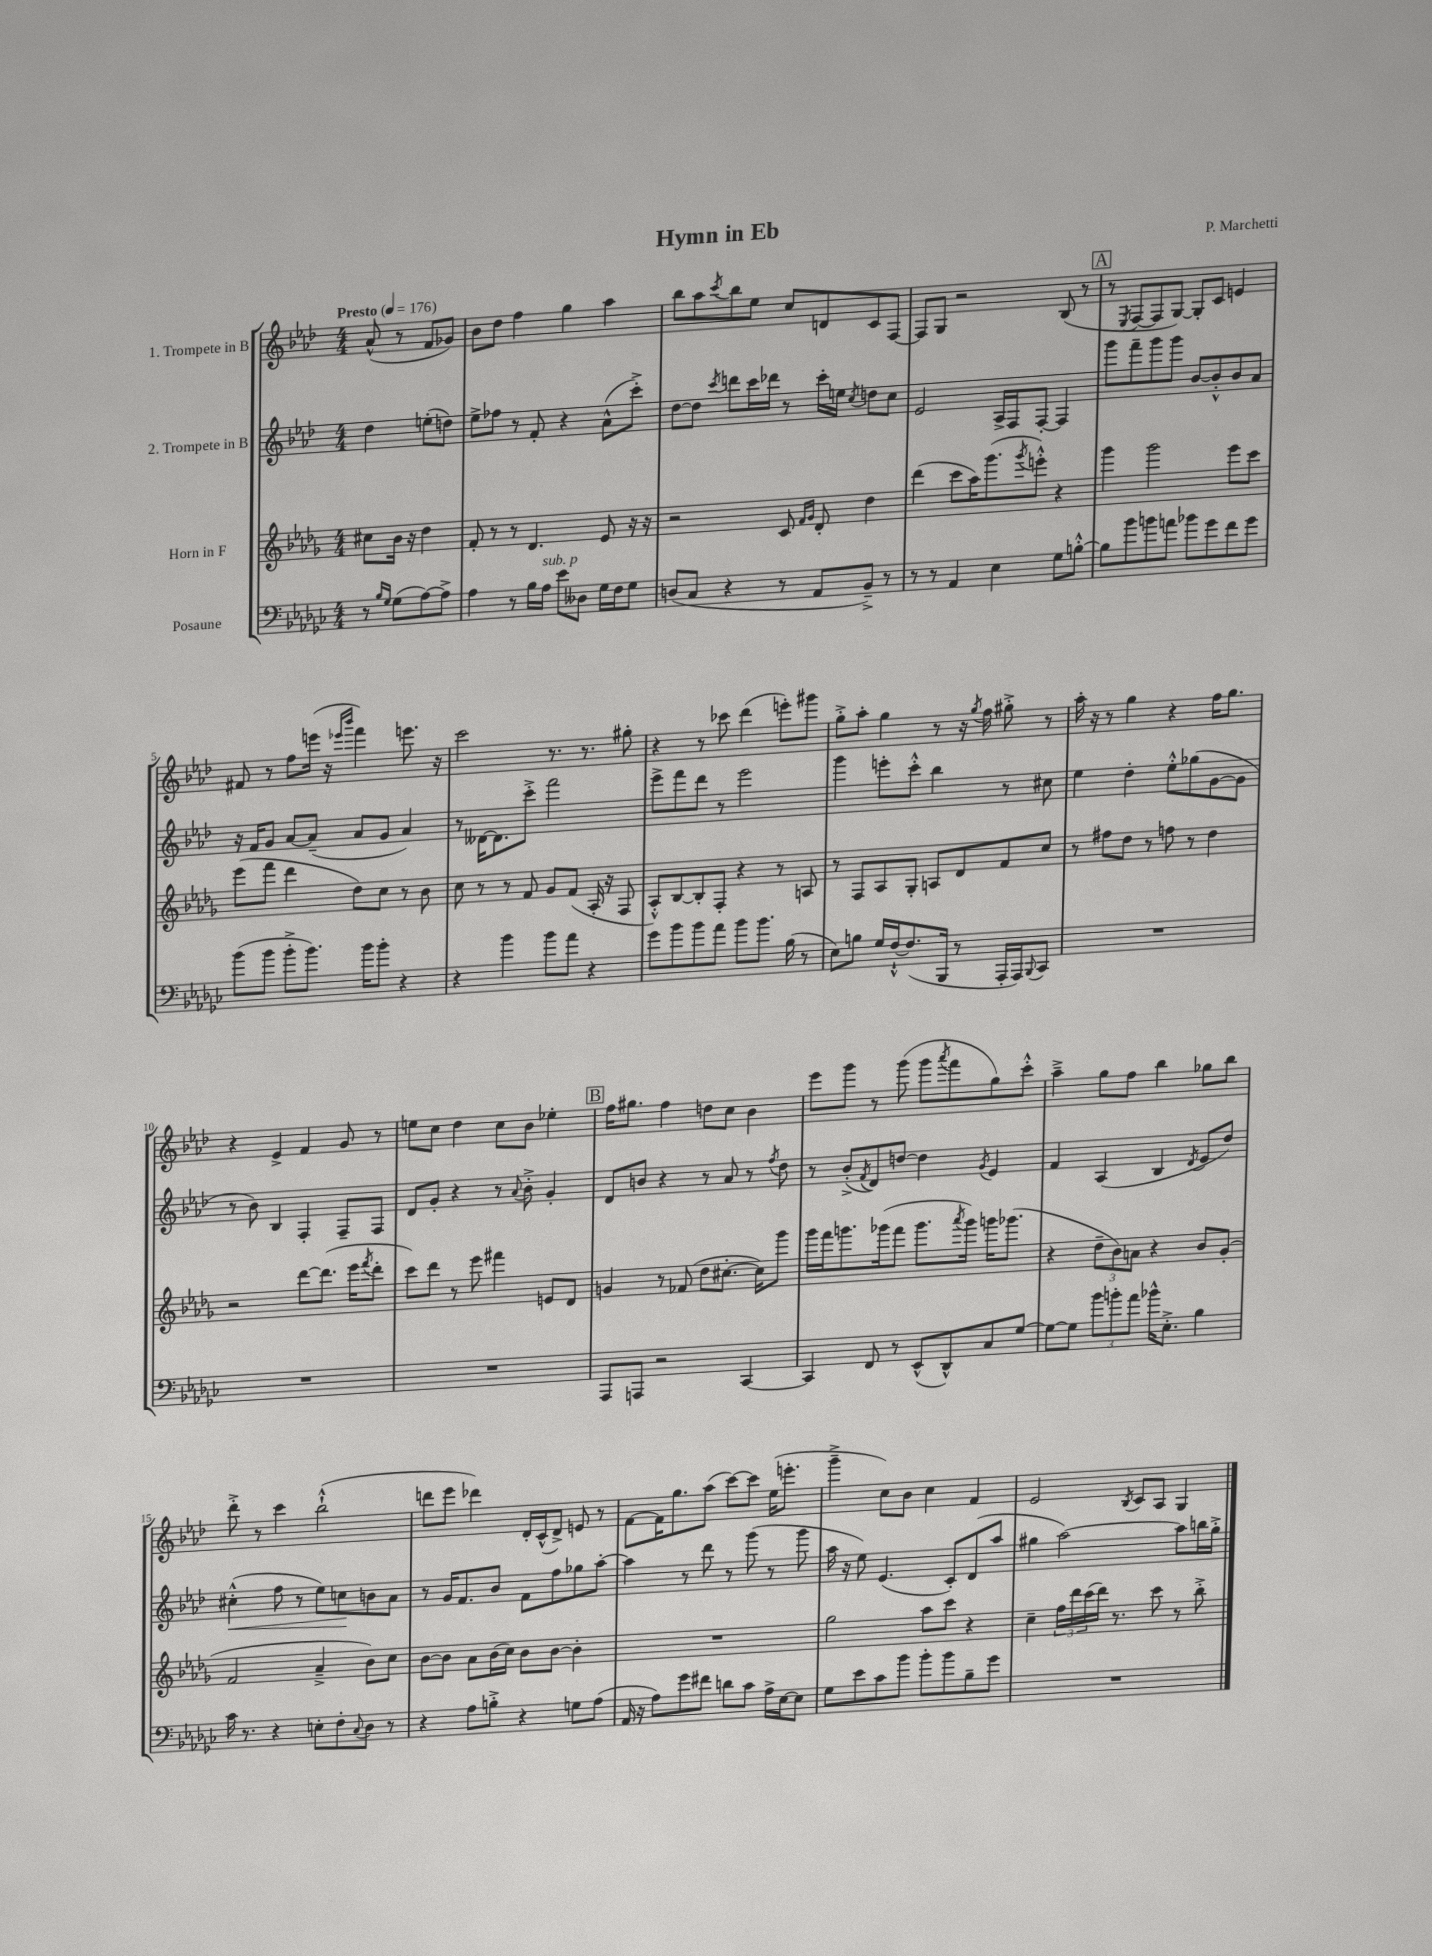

**kern	**kern	**kern	**kern
*staff4	*staff3	*staff2	*staff1
*clefF4	*clefG2	*clefG2	*clefG2
*k[b-e-a-d-g-c-]	*k[b-e-a-d-g-]	*k[b-e-a-d-]	*k[b-e-a-d-]
*M4/4	*M4/4	*M4/4	*M4/4
*MM176	*MM176	*MM176	*MM176
8r	8cc#\L	4dd-\	(8a-^^/
16qqB-/LL	.	.	.
16qqG-/JJ	.	.	.
(8G-\L	16b-\Jk	.	8r
.	16r	.	.
[8A-\)	4dd-\	(8ee'\L	8f/L
8A-^\]J	.	8dd\J)	8g-/J)
=	=	=	=
4A-\	8f'/	8ee-^\L	8b-\L
.	8r	8ff-\J	8dd-\J
8r	8r	8r	4ff\
16B-\LL	4.d-/	8f'/	.
16A-\JJ	.	.	.
8e-\L	.	4r	4gg\
8D--\J	.	.	.
16G-\LL	8e-/	(8a-^^\L	4aa-\
16F\J	.	.	.
8G-\J	16r	8ccc'^\J)	.
.	16r	.	.
=	=	=	=
(8D/L	2r	[8dd-\L	8bb-\L
8C-/J	.	8dd-\]J	8aa-\
.	.	8qccc/	8qccc/
4r	.	8ddd\L	8bb-\
.	.	16ccc\L	8ee-\J
.	.	16ddd-\JJ	.
8r	8c/	8r	8cc/L
.	16qqf/LL	.	.
.	16qqg-/JJ	.	.
8AA-/L	8d-'/	16ccc'\LL	8d/
.	.	16ee\JJ	.
.	.	8qcc/	.
8BB-~^/J)	4dd-\	8dd\L	8c/
8r	.	8cc\J	[8F/J
=	=	=	=
8r	(4ddd-\	2e-/	8F/]L
8r	.	.	8G/J
4AA-/	8ccc\L	.	2r
.	16aa-\K)	.	.
.	(8.ggg-\	.	.
4E-\	.	16A-^/LL	.
.	.	16F/J	.
.	8qggg-/	.	.
.	8eee'^^\J)	[8F'/J	.
8G-\L	4r	4F/]	(8B-/
[8B'^^\J	.	.	8r
=	=	=	=
8B\]L	4ggg-\	8ggg\L	8r
.	.	.	8qE-/
8b-\	.	8fff~\	[8F/L
8b\	2ggg-\	8ggg\	8F/]
8a\J	.	8ggg\J	[8G/J)
8b-\L	.	[8b-/L	8G'/]L
8g-\	.	8b-'^^/]	8c/J
8f\	8eee-\L	8b-/	4e/
8g-\J	8ccc\J	8a-/J	.
=	=	=	=
(8b-\L	(8eee-\L	16r	8f#/
.	.	16f/LK	.
8b-\J	8fff\J	8g/J	8r
8b-'^\L	4ddd-\	[8a-/L	8ff\L
8.b-\J)	.	(8a-~/]J	(16eee\Jk
.	.	.	16r
.	.	.	16qqeee-/LL
.	.	.	16qqbbb-/JJ
.	8dd-\L)	8a-/L	4fff\)
16b-\LK	.	.	.
8b-'\J	8cc\J	8g/J	.
4r	8r	4a-/)	8.eee\
.	8b-\	.	.
.	.	.	16r
=	=	=	=
4r	8cc\	8r	2ccc\
.	8r	[16d--\LK	.
.	.	8.d--\]	.
4b-\	8r	.	.
.	8f/	8ccc'^\J	.
8b-\L	8g-/L	2fff\	8.r
8a-\J	(8f/J	.	.
.	.	.	8.r
4r	16A-'/	.	.
.	16r	.	.
.	8F/	.	8gg#'\
=	=	=	=
8g-\L	8A-'^^/L)	8eee-^\L	4r
8b-\	[8B-/	8fff\	.
8b-\	8B-'/]	8ddd-\J	8r
8a-\J	8F'/J	8r	8ccc-\
8b-\L	4r	2eee-\	(4ddd-\
8.b-\J	.	.	.
.	8r	.	8eee'\L)
(16B-\	.	.	.
8r	8A/	.	8ggg#\J
=	=	=	=
8E-\L)	8r	4ggg\	8gg'^\L
8B\J	8F/L	.	8aa-'\J
16G-/LL	8A-/	8eee'\L	4gg\
[16F`^^/J	.	.	.
(8.F/]	8G-'/J	8ccc'^^\J	.
.	8A/L	4bb-\	8r
16BBB-/Jk	.	.	.
8r	8d-/	.	16r
.	.	.	8qgg/
.	.	.	16ff\
16AAA-'/LL	8f/	8r	8gg#'^\
16AAA-/J)	.	.	.
8qqBBB-/	.	.	.
8CC-/J	8cc/J	8cc#\	8r
=	=	=	=
1r	8r	4ee-\	16aa-'\
.	.	.	16r
.	8ff#\L	.	8r
.	8dd-\J	4dd-'\	4gg\
.	8r	.	.
.	8ff\	8ee-'^^\L	4r
.	8r	(8gg-\	.
.	4dd-\	[8g\	16ff\LK
.	.	.	8.gg\J
.	.	8g\]J	.
=	=	=	=
1r	2r	8r	4r
.	.	8b-\)	.
.	.	4B-/	4e-^/
.	[8ddd-\L	4F'/	4f/
.	(8.ddd-\]J	.	.
.	.	8F~/L	8g/
.	16eee-\LK	.	.
.	8qfff/	.	.
.	8ddd-'\J	8F/J	8r
=	=	=	=
1r	8ccc\L)	8d-/L	8ee\L
.	8ddd-\J	8g'/J	8cc\J
.	8r	4r	4dd-\
.	8eee-\	.	.
.	4fff#\	8r	8cc\L
.	.	8qqa-/	.
.	.	8b-'^\	8b-\J
.	8e/L	4g'/	4ee-'\
.	8d-/J	.	.
=	=	=	=
8AAA-/L	4g/	8d-/L	16ff\LK
.	.	.	8.gg#\J
8AAA/J	.	8b/J	.
2r	8r	4r	4ff\
.	(8f-/	.	.
.	8dd-\L	8r	8dd\L
.	[8.cc#'\J	8a-/	8cc\J
[4CC-/	.	8r	4b-\
.	16cc#\]LK)	.	.
.	.	8qff/	.
.	8ggg-\J	8dd-\	.
=	=	=	=
4CC-/]	16ggg-\LL	8r	8eee-\L
.	16fff\J	.	.
.	8.ggg\	(8b-'^/L	8ggg\J
.	.	8qf/	.
8FF/	.	8d-/)	8r
.	(16ggg-\k	.	.
8r	8fff\J	[8dd/J	(8ggg\
(8EE-^^/L	8.ggg-\L	4dd\]	8ggg\L
.	.	.	8qaaa-/
8DD-^^/)	.	.	8fff\
.	8qaaa-/	.	.
.	16ggg-\Jk)	.	.
.	.	8qg/	.
8C-/	16ggg\LK	4e-/	8gg\)
.	(8.ggg-\J	.	.
[8G-/J	.	.	8ccc'^^\J
=	=	=	=
8G-\_L	4r	4f/	4aa-~^\
8G-\]J	.	.	.
12b-\L	12dd-~\L	(4A-/	8gg\L
12b'\	12b-\)	.	.
.	.	.	8ff\J
12a-\J	12a\J	.	.
16b-^^\LK	4r	4B-/	4bb-\
8.E-'^\J	.	.	.
.	.	8qd-/	.
4B-\	8b-/L	8e-/L	8gg-\L
.	(8g-'/J	8dd-/J)	8bb-\J
=	=	=	=
16c-\	2f/	(4cc#'^^\	8ddd-'^\
8.r	.	.	.
.	.	.	8r
4r	.	8ff\	4ccc\
.	.	8r	.
8E'\L	4a-~^/	8ee-\L)	(2bb-`^^\
8F'\	.	8cc\	.
8qqC-/	.	.	.
8D-\J	8b-\L)	8b\	.
8r	8cc\J	8a-\J	.
=	=	=	=
4r	[8b-\L	8r	8ddd\L
.	8b-\]J	16g/LK	8eee-\J
.	.	8.f/	.
8A-\L	8a-\L	.	4ddd-\)
8B'^\J	(16b-\L	8b-/J	.
.	16cc\JJ)	.	.
4r	8b-\L	8f\L	16d-'/LL
.	.	.	(16c^^/J
.	[8b-\J	8ff\	8d-^/J)
8G\L	4b-'\]	8gg-\	8e/
(8A-\J	.	[8aa-'\J	8r
=	=	=	=
16AA-/	1r	4aa-\]	[8f\L
16r	.	.	.
8A-\L)	.	.	16f\]K
.	.	.	8.gg\
8g-\	.	8r	.
8f#\J	.	8ddd-\	(8aa-\J
8d\L	.	8r	[8ccc\L)
8c-\J	.	(8ggg\	8ccc\]J
16A-^\LL	.	8r	(16ee-\LK
[16E-\J	.	.	8.eee'\J
8E-\]J	.	8ggg\	.
=	=	=	=
8G-\L	2gg-\	16aa-\	4ggg~^\
.	.	16r	.
8e-\	.	8ee-\)	.
8c-\	.	(4.e-/	8cc\L)
8b-\J	.	.	8b-\J
8b-'\L	8aa-\L	.	4cc\
8b-\	8ccc\J	8c'/L)	.
8B-~\	4r	(8d-/	4f/
8g-\J	.	8aa-/J	.
=	=	=	=
1r	4cc~\	4gg#\	2e-/
.	24ff\LL	[2aa-\)	.
.	24ddd-\	.	.
.	(24ccc\	.	.
.	16ddd-\JJ)	.	.
.	8.r	.	.
.	.	.	8qB-/
.	.	.	8c/L
.	8ccc\	.	8A-/J
.	8r	8aa-\]L	4G/
.	8bb-'^\	16bb\L	.
.	.	16gg#'^\JJ	.
==	==	==	==
*-	*-	*-	*-
